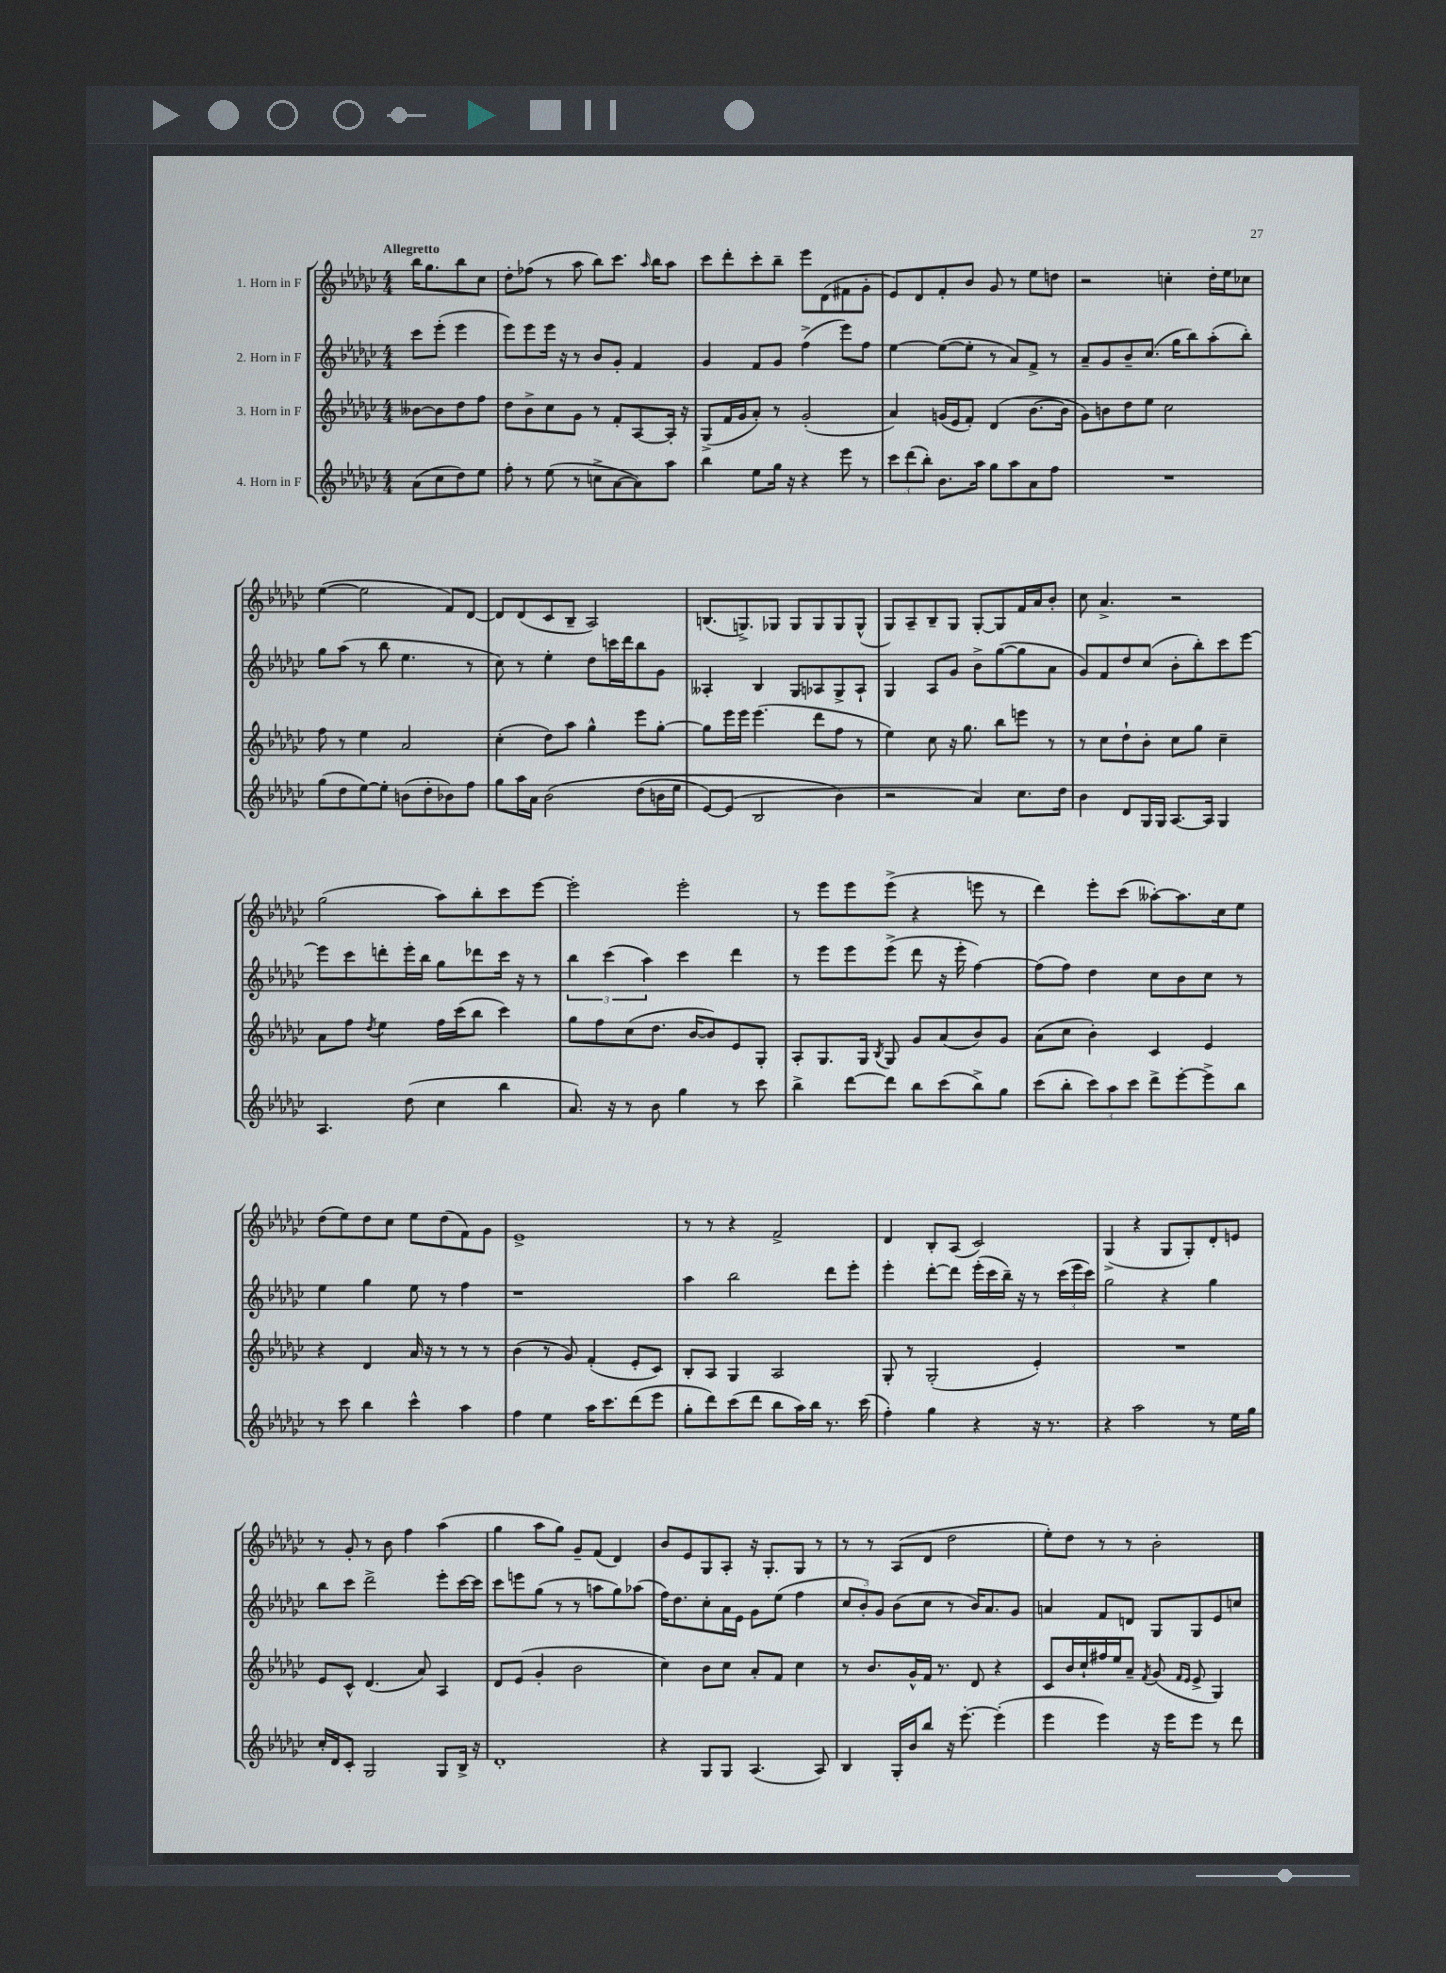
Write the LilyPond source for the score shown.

<<
\new StaffGroup <<
\new Staff = "s0" \with { instrumentName = "1. Horn in F" } {
    \clef treble \key ges \major \numericTimeSignature \time 4/4 \partial 2 \tempo "Allegretto"
    \autoBeamOff bes''16[ ges''8. bes''8 ces''8] |
    des''8[-. fes''8]( r8 aes''8 bes''8[) ces'''8.] \grace { aes''16 } bes''16[ aes''8] |
    ces'''8[ des'''8-. ces'''8-. bes''8]-- ees'''8[ des'8( fis'8 ges'8]-. |
    ees'8[) des'8 f'8-. bes'8] ges'8 r8 ees''8[ d''8] |
    r2 c''4-. des''16[-. ees''16 ces''8] |
    ees''4~( ees''2 f'8[) des'8]~ |
    des'8[ des'8( ces'8 bes8]-- aes2) |
    b8.[( g8.->) ges8] ges8[ ges8 ges8 ges8]-^( |
    ges8[) aes8-- bes8-- ges8] ges8[~-. ges8 f'16 aes'16 bes'8]-. |
    ces''8 aes'4.-> r2 |
    ges''2( aes''8[) bes''8-. ces'''8 ees'''8]~ |
    ees'''2-. ees'''2-. |
    r8 ees'''8[ ees'''8 ees'''8]->( r4 e'''8 r8 |
    des'''4) ees'''8[-. ces'''8]( aeses''8[~-.) aeses''8. ces''16 ees''8] |
    des''8[( ees''8) des''8 ces''8] ees''8[ des''8( f'8) ges'8] |
    ees'1-> |
    r8 r8 r4 f'2-> |
    des'4 bes8[-. aes8]( ces'2) |
    ges4->( r4 ges8[ ges8-.) des'8-. e'8] |
    r8 ges'8-. r8 bes'8 f''4 aes''4( |
    ges''4 aes''8[ ges''8]) ges'8[-- f'8]( des'4) |
    bes'8[ ees'8 ges8 aes8]-. r16 ges8.[-. ges8] r8 |
    r8 r8 aes8[( des'8] des''2 |
    ees''8[-.) des''8] r8 r8 bes'2-. \bar "|." |
}
\new Staff = "s1" \with { instrumentName = "2. Horn in F" } {
    \clef treble \key ges \major \numericTimeSignature \time 4/4 \partial 2
    \autoBeamOff ces'''8[ ees'''8]-.( ees'''4 |
    ees'''8[) ees'''8 ees'''16] r16 r8 bes'8[ ges'8]-. f'4 |
    ges'4 f'8[ ges'8] f''4->( ees'''8[) f''8] |
    ees''4~ ees''8[~( ees''8]-. r8 aes'8[) f'8]-> r8 |
    aes'8[-- ges'8 bes'8-- ces''8.]( ges''16[ bes''8) aes''8-.( bes''8]-.) |
    ges''8[ aes''8]( r8 bes''8 ees''4. r8 |
    ces''8) r8 ees''4-. des''8[ c'''16 des'''16 bes''8 ges'8] |
    aeses4-. bes4 ges8[ aes8 ges8-> aes8]-! |
    ges4 aes8[ ges'8] bes'8[-> ges''8~( ges''8 aes'8] |
    ges'8[) f'8 des''8 ces''8]( bes'8[-. bes''8-.) ces'''8 ees'''8]~ |
    ees'''8[ ces'''8 d'''8-. ees'''16-. bes''16] ges''8[ des'''8 ces'''16] r16 r8 |
    \tuplet 3/2 { bes''4 ces'''4( aes''4) } ces'''4 des'''4 |
    r8 ees'''8[ ees'''8 ees'''8]->( des'''8 r16 ees'''16-. f''4~) |
    f''8[( f''8]) des''4 ces''8[ bes'8 ces''8] r8 |
    ees''4 ges''4 ees''8 r8 f''4 |
    r1 |
    aes''4 bes''2 des'''8[ ees'''8]-. |
    ees'''4-. des'''8[~-. des'''8] ees'''16[-.( ces'''16 bes''16]--) r16 r8 \tuplet 3/2 { ces'''16[( ees'''16 ces'''16]) } |
    ges''2 r4 ges''4 |
    bes''8[ ces'''8] des'''2-> ees'''8[-. ces'''16~ ces'''16] |
    ces'''8[ e'''8 ges''8]( r8 r8 a''8[ ges''8) aes''8]( |
    f''16[) des''8. ces''8-. aes'16 ees'16] ges'8[ ees''8]( f''4 |
    \tuplet 3/2 { ces''8[ bes'8-.) ges'8] } bes'8[( ces''8] r8 bes'16[) aes'8. ges'8] |
    a'4 f'8[ d'8] ges8[ ges8 ees'8 c''8] \bar "|." |
}
\new Staff = "s2" \with { instrumentName = "3. Horn in F" } {
    \clef treble \key ges \major \numericTimeSignature \time 4/4 \partial 2
    \autoBeamOff beses'8[~ beses'8 des''8 f''8] |
    des''8[ bes'8-> ces''8 ges'8] r8 f'8[-. aes8~ aes16]-. r16 |
    ges8[->( f'16 ges'16 aes'8]-.) r8 ges'2-.( |
    aes'4) g'16[( ees'16 f'8]-.) des'4( bes'8.[~ bes'16] |
    ges'8[) b'8 des''8 ees''8] ces''2 |
    f''8 r8 ees''4 aes'2 |
    ces''4-.( des''8[) aes''8] ges''4-^ ees'''8[ ges''8]~-. |
    ges''8[ ees'''16 ees'''16] ees'''4.( des'''8[ f''8] r8 |
    ees''4) ces''8 r16 ges''8. bes''8[ e'''8] r8 |
    r8 ces''8[ des''8-! bes'8]-. ces''8[ ges''8] ces''4-- |
    aes'8[ f''8] \acciaccatura { des''8 } ees''4 f''16[ ces'''16( bes''8] ces'''4) |
    ges''8[ f''8 ces''8( des''8.] bes'16[~ bes'8) ees'8 ges8]-. |
    aes8[-. ges8. ges16] \acciaccatura { bes8 } ges8 ges'8[ aes'8( bes'8) ges'8] |
    aes'8[( ces''8] bes'4-.) ces'4 ees'4 |
    r4 des'4 aes'16 r16 r8 r8 r8 |
    bes'4( r8 ges'8) f'4-.( ees'8[-. ces'8]) |
    bes8[-. aes8] ges4 aes2 |
    ges8-. r8 ges2-.( ees'4-.) |
    R1 |
    ees'8[ ces'8]-^ des'4.( aes'8) aes4 |
    des'8[ ees'8]( ges'4-. bes'2 |
    ces''4) bes'8[ ces''8] aes'8[-. f'8] ces''4 |
    r8 bes'8.[ ges'16-^ f'16] r8. des'8 r4 |
    ces'8[ bes'16 ces''16-! fis''16 ees''16 aes'8]-- \acciaccatura { f'8 } ges'8( \grace { f'16[ ees'16] } ees'8-> ges4) \bar "|." |
}
\new Staff = "s3" \with { instrumentName = "4. Horn in F" } {
    \clef treble \key ges \major \numericTimeSignature \time 4/4 \partial 2
    \autoBeamOff aes'8[( ces''8 des''8) ees''8] |
    f''8-. r8 ees''8( r8 c''8[-> aes'8~ aes'8) aes''8] |
    bes''4 ees''8[ ges''16] r16 r4 ees'''8 r8 |
    \tuplet 3/2 { ces'''8[ des'''8( bes''8]-.) } bes'8.[ aes''16] ges''8[ aes''8 aes'8 f''8] |
    R1 |
    ges''8[( des''8 ees''8~) ees''8]-. b'8[( des''8-. bes'8) f''8] |
    ges''8[ aes''16 aes'16] bes'2\( des''8[( b'16 ees''16] |
    ees'8[~) ees'8]( bes2 bes'4\) |
    r2 aes'4) ces''8.[ des''16] |
    bes'4 des'8[ ges16 ges16] aes8.[~ aes16] ges4 |
    aes4. des''8( ces''4 bes''4 |
    aes'8.) r16 r8 bes'8 ges''4 r8 ces'''8 |
    bes''4-> des'''8[~ des'''8] bes''8[ ces'''8( bes''8->) ges''8] |
    ces'''8[( bes''8]-. \tuplet 3/2 { ces'''8[) aes''8 ces'''8] } des'''8[-> ees'''8~-. ees'''8-> bes''8] |
    r8 ces'''8 bes''4 ces'''4-^ aes''4 |
    f''4 ees''4 aes''16[ ces'''8. des'''8( ees'''8] |
    ges''8[-. des'''8) ces'''8( des'''8] bes''8[ aes''16) bes''16] r8. ces'''16( |
    f''4-.) ges''4 r4 r16 r8. |
    r4 aes''2 r8 ees''16[ ges''16] |
    ces''16[-. des'16 ces'8]-. ges2 ges8[ bes16]-> r16 |
    des'1-. |
    r4 ges8[ ges8] aes4.( aes8) |
    bes4 ges16[-. bes'16 bes''8] r16 ees'''8.~-. ees'''4-.( |
    ees'''4 ees'''4) r16 ees'''16[ ees'''8] r8 des'''8 \bar "|." |
}
>>
>>
\layout { \context { \Score \remove "Bar_number_engraver" } }
